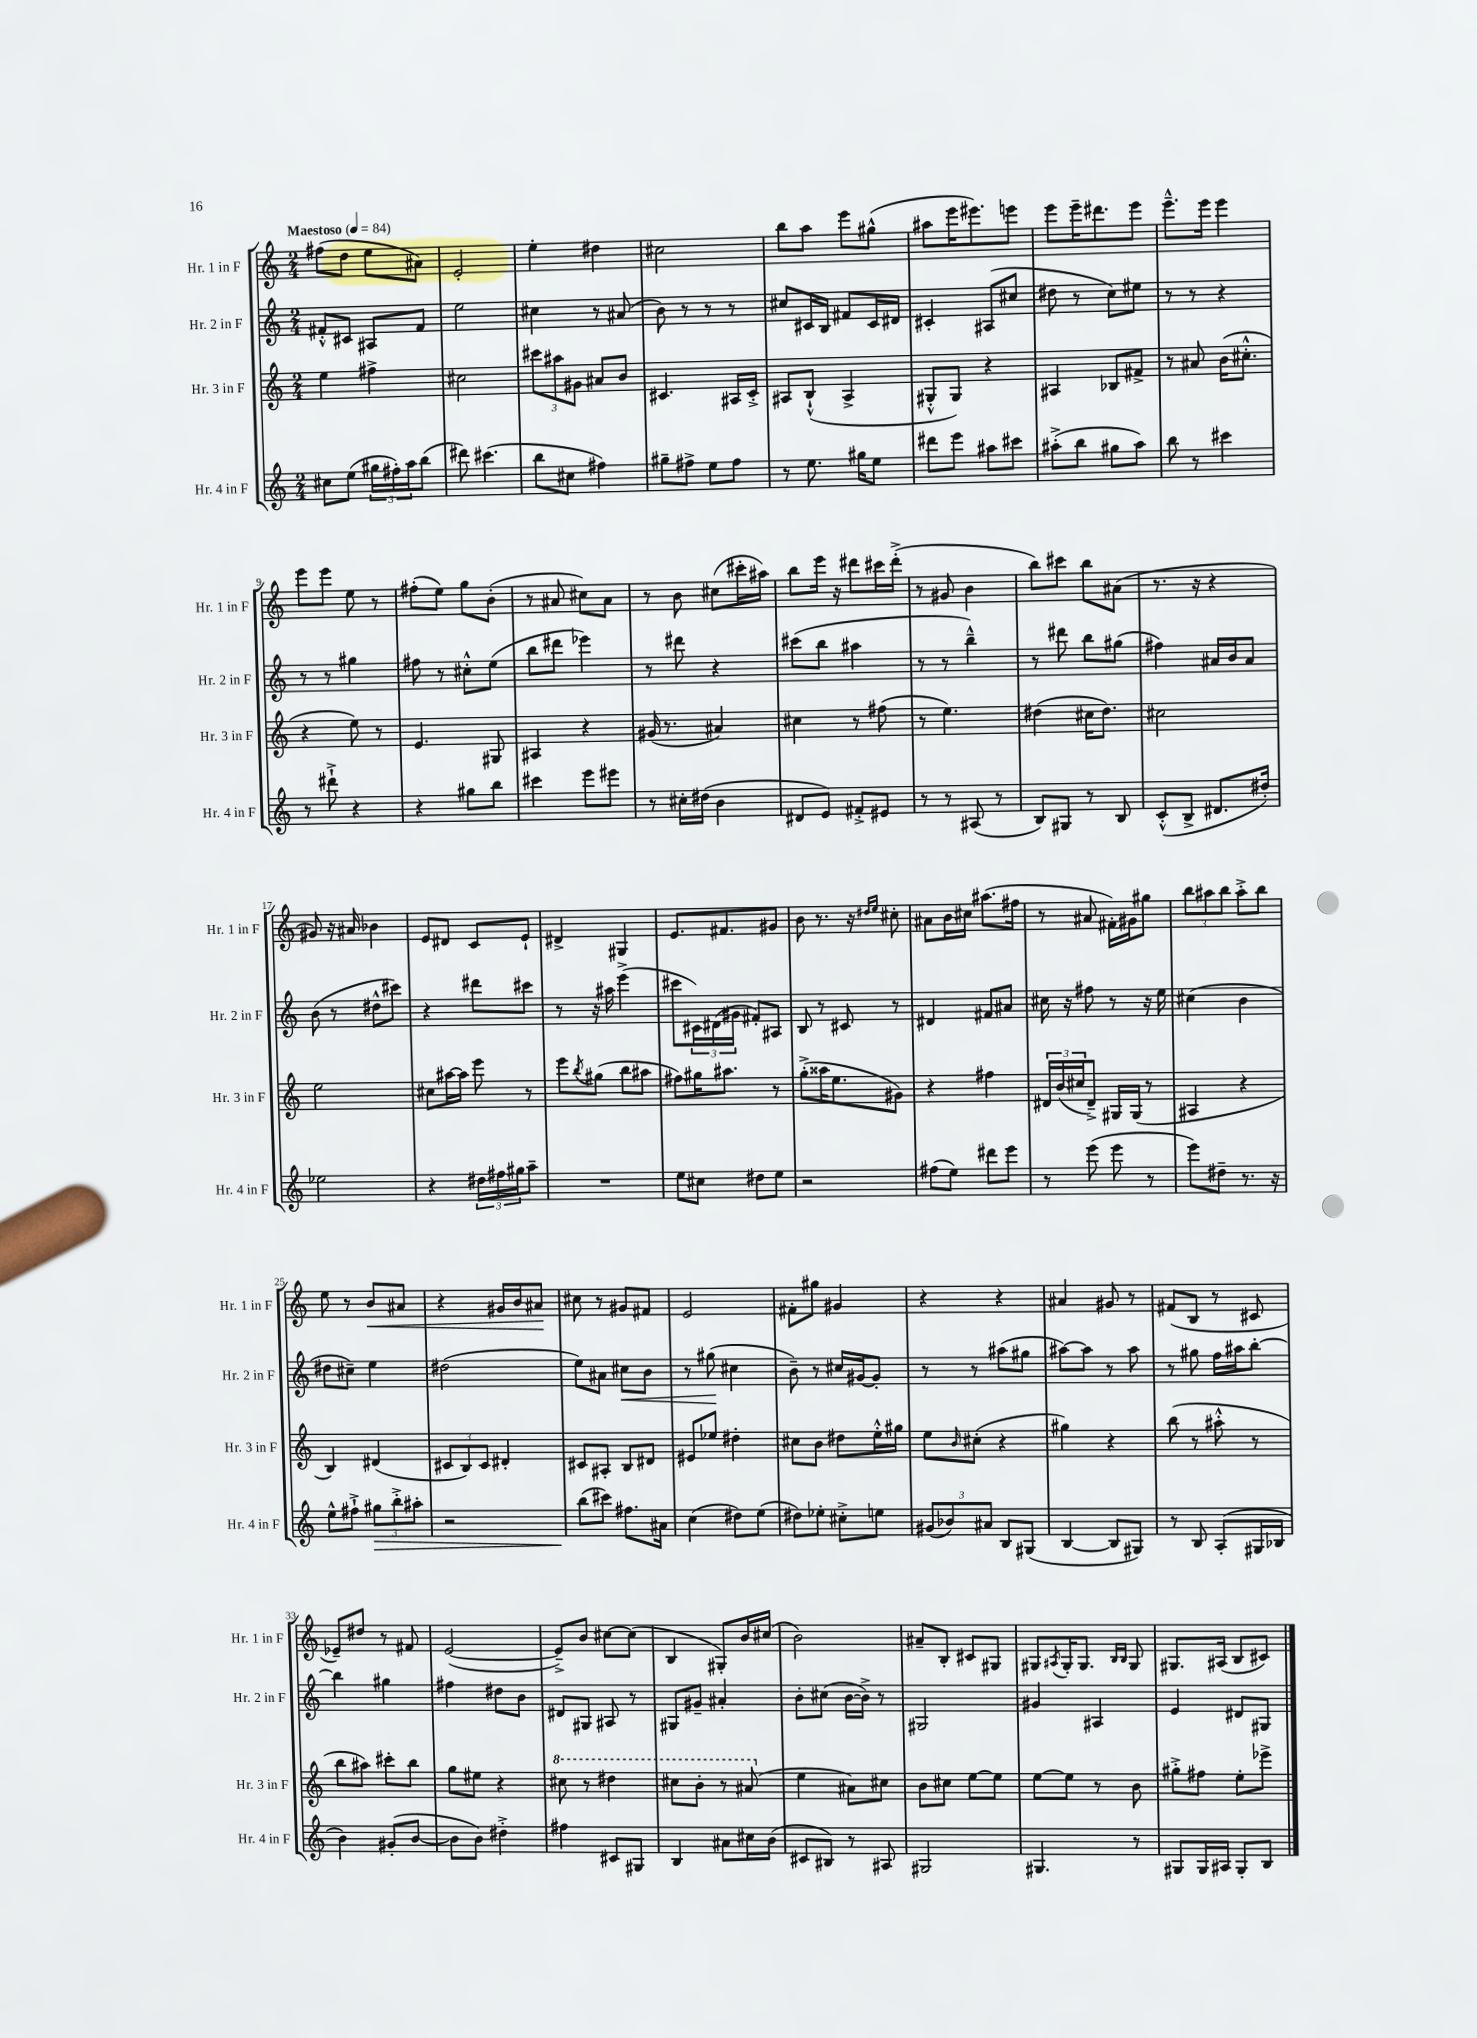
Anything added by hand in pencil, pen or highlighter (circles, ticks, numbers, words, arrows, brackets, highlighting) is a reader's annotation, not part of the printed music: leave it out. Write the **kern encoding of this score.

**kern	**dynam	**kern	**kern	**dynam	**kern	**dynam
*part4	*part4	*part3	*part2	*part2	*part1	*part1
*staff4	*staff4	*staff3	*staff2	*staff2	*staff1	*staff1
*I"Hr. 4 in F	*	*I"Hr. 3 in F	*I"Hr. 2 in F	*	*I"Hr. 1 in F	*
*I'Hr. 4 in F	*	*I'Hr. 3 in F	*I'Hr. 2 in F	*	*I'Hr. 1 in F	*
*clefG2	*	*clefG2	*clefG2	*	*clefG2	*
*k[]	*	*k[]	*k[]	*	*k[]	*
*M2/4	*	*M2/4	*M2/4	*	*M2/4	*
*MM84	*	*MM84	*MM84	*	*MM84	*
=1	=1	=1	=1	=1	=1	=1
!	!	!	!	!	!LO:TX:a:B:t=Maestoso	!
8cc#X\L	.	4ee\	8f#X'^^/L	.	(8ff#X\L	.
(8ee\J	.	.	8c#X/J	.	8dd\J	.
24gg#X\LL	.	4ff#X^\	8A#X/L	.	8ee\L	.
24ff#X'\)	.	.	.	.	.	.
24aa\J	.	.	.	.	.	.
(8bb\J	.	.	8f#/J	.	8a#X\J)	.
=2	=2	=2	=2	=2	=2	=2
8ddd#X\)	.	2cc#X\	2ee\	.	2e'/	.
(4.ccc#X\	.	.	.	.	.	.
=3	=3	=3	=3	=3	=3	=3
8bb\L	.	12ccc#X\L	4cc#X\	.	4ee'\	.
.	.	12aa#X\	.	.	.	.
8cc#X\J	.	.	.	.	.	.
.	.	12g#X\J	.	.	.	.
4ff#X\)	.	8a#X/L	8r	.	4dd#X\	.
.	.	8b/J	(8a#X/	.	.	.
=4	=4	=4	=4	=4	=4	=4
8gg#X~\L	.	4.c#X/	8b\)	.	2cc#X\	.
8ff#X^\J	.	.	8r	.	.	.
8ee\L	.	.	8r	.	.	.
8ff#\J	.	16A#X/LL	8r	.	.	.
.	.	16c#'^/JJ	.	.	.	.
=5	=5	=5	=5	=5	=5	=5
8r	.	8A#X/L	8cc#X/L	.	8bb\L	.
8.ee\	.	(8B`^^/J	16c#X/L	.	8aa\J	.
.	.	.	16B/JJ	.	.	.
.	.	4A#^/	8f#X/L	.	8eee\L	.
16gg#X\KL	.	.	.	.	.	.
8ee\J	.	.	16c#/L	.	(8gg#X^^\J	.
.	.	.	16d#X/JJ	.	.	.
=6	=6	=6	=6	=6	=6	=6
8ddd#X\L	.	8G#X'^^/L	4c#X'/	.	8aa#X\L	.
8eee\J	.	8G#/J)	.	.	16eee\K	.
.	.	.	.	.	8.eee#X\)	.
8aa#X\L	.	4r	(8A#X/L	.	.	.
8ccc#X\J	.	.	8cc#X/J	.	8eeen\J	.
=7	=7	=7	=7	=7	=7	=7
(8aa#X'^\L	.	4A#X/	8dd#X\	.	8eee\L	.
8bb\J	.	.	8r	.	16eee~\K	.
.	.	.	.	.	8.ddd#X\	.
8gg#X\L	.	8B-X/L	8cc\L)	.	.	.
8aa#\J)	.	8f#X^/J	8ee#X\J	.	8eee\J	.
=8	=8	=8	=8	=8	=8	=8
8bb\	.	8r	8r	.	8.eee~^^\L	.
8r	.	8a#X/	8r	.	.	.
.	.	.	.	.	16eee\Jk	.
4ccc#X\	.	(16b\KL	4r	.	4eee\	.
.	.	8.cc#X'^^\J	.	.	.	.
!!LO:LB:g=z
=9	=9	=9	=9	=9	=9	=9
8r	.	4r	8r	.	8eee\L	.
8ddd#X`^\	.	.	8r	.	8eee\J	.
4r	.	8ee\)	4gg#X\	.	8ee\	.
.	.	8r	.	.	8r	.
=10	=10	=10	=10	=10	=10	=10
4r	.	4.e/	8ff#X\	.	(8ff#X'\L	.
.	.	.	8r	.	8ee\J)	.
8gg#X\L	.	.	8cc#X'^^\L	.	8gg\L	.
8bb\J	.	8G#X/	(8ee\J	.	(8b'\J	.
=11	=11	=11	=11	=11	=11	=11
4ccc#X\	.	4A#X/	8bb\L	.	8r	.
.	.	.	8ddd#X\J	.	8a#X/	.
8eee\L	.	4r	4eee-X\)	.	8cc#X\L)	.
8eee#X\J	.	.	.	.	8a#\J	.
=12	=12	=12	=12	=12	=12	=12
8r	.	(16g#X/	8r	.	8r	.
.	.	8.r	.	.	.	.
16cc#X'\LL	.	.	8ddd#X\	.	8b\	.
(16dd#X\JJ	.	.	.	.	.	.
4b\	.	4a#X/)	4r	.	(8cc#X\L	.
.	.	.	.	.	16ccc#X'\L	.
.	.	.	.	.	16aa#X\JJ)	.
=13	=13	=13	=13	=13	=13	=13
8d#X/L	.	4cc#X\	(8ccc#X\L	.	8bb\L	.
8e/J)	.	.	8bb\J	.	16eee\Jk	.
.	.	.	.	.	16r	.
8f#X'^/L	.	8r	4aa#X\	.	8ddd#X\L	.
8e#X/J	.	(8ff#X\	.	.	16ccc#X\L	.
.	.	.	.	.	(16ddd#'^\JJ	.
=14	=14	=14	=14	=14	=14	=14
8r	.	8r	8r	.	8r	.
8r	.	4.ee\)	8r	.	8g#X/	.
(8A#X/	.	.	4bb~^^\)	.	4b\	.
8r	.	.	.	.	.	.
=15	=15	=15	=15	=15	=15	=15
8B/L)	.	(4dd#X\	8r	.	8bb\L)	.
8G#X/J	.	.	8ddd#X\	.	8ccc#X\J	.
8r	.	16cc#X\KL	8bb\L	.	8bb\L	.
.	.	8.dd#\J)	.	.	.	.
8B/	.	.	(8gg#X\J	.	(8a#X\J	.
=16	=16	=16	=16	=16	=16	=16
(8c'^^/L	.	2cc#X\	4ff#X\)	.	8.r	.
8B^/J	.	.	.	.	.	.
.	.	.	.	.	16r	.
8.d#X/L	.	.	16a#X/LL	.	4r	.
.	.	.	16b/J	.	.	.
.	.	.	8a#/J	.	.	.
16dd#X'/Jk)	.	.	.	.	.	.
!!LO:LB:g=z
=17	=17	=17	=17	=17	=17	=17
2ee-X\	.	2ee\	(8b\	.	8g#X/)	.
.	.	.	8r	.	16r	.
.	.	.	.	.	16a#X/	.
.	.	.	8dd#X^^\L	.	4b-X\	.
.	.	.	8ccc#X\J)	.	.	.
=18	=18	=18	=18	=18	=18	=18
4r	.	8cc#X\L	4r	.	8e/L	.
.	.	[16aa#X\L	.	.	8d#X/J	.
.	.	16aa#\JJ]	.	.	.	.
24dd#X\LL	.	8eee\	8ddd#X\L	.	8c/L	.
24ff#X\	.	.	.	.	.	.
24gg#X\J	.	.	.	.	.	.
8aa~\J	.	8r	8ccc#X\J	.	8e`/J	.
=19	=19	=19	=19	=19	=19	=19
2r	.	8eee\L	8r	.	4d#X^/	.
.	.	8qbb/	.	.	.	.
.	.	(8gg#X\J	16r	.	.	.
.	.	.	16aa#X\	.	.	.
.	.	8bb\L	(4eee^\	.	4G#X/	.
.	.	8aa#X\J	.	.	.	.
=20	=20	=20	=20	=20	=20	=20
8ee\L	.	8ff#X\L)	8ccc#X\L	.	8.e/L	.
8cc#X\J	.	16gg#X\K	24c#X\L)	.	.	.
.	.	.	(24d#X\	.	.	.
.	.	8.aa#X\J	.	.	8.f#X/	.
.	.	.	24g#X\JJ	.	.	.
8dd#X\L	.	.	8f#X'/L)	.	.	.
8ee\J	.	8r	8A#X/J	.	8g#X/J	.
=21	=21	=21	=21	=21	=21	=21
2r	.	(8gg'^\L	8B/	.	8b\	.
.	.	16aa##X\K	8r	.	8.r	.
.	.	8.ee\	.	.	.	.
.	.	.	8c#X/	.	.	.
.	.	.	.	.	16r	.
.	.	.	.	.	16qqdd#X/LL	.
.	.	.	.	.	16qqee/JJ	.
.	.	8g#X\J)	8r	.	8cc#X'\	.
=22	=22	=22	=22	=22	=22	=22
(8ff#X\L	.	4r	4d#X/	.	8a#X\L	.
8ee\J)	.	.	.	.	16b\L	.
.	.	.	.	.	16cc#X\JJ	.
8ddd#X\L	.	4ff#X\	8f#X/L	.	(8.aa#X\L	.
8eee\J	.	.	8a#X/J	.	.	.
.	.	.	.	.	16ff#X\Jk	.
=23	=23	=23	=23	=23	=23	=23
8r	.	24d#X/LL	16cc#X\	.	8r	.
.	.	(24b/	.	.	.	.
.	.	.	16r	.	.	.
.	.	24cc#X/J	.	.	.	.
(8eee\	.	8d#~^/J)	8ff#X\	.	8a#X/	.
8eee\	.	16G#X/LL	8r	.	16f#X'\LL)	.
.	.	(16G#/JJ	.	.	16g#X\J	.
8r	.	8r	16r	.	8gg#X\J	.
.	.	.	16ee\	.	.	.
=24	=24	=24	=24	=24	=24	=24
8eee\L)	.	4A#X/	(4cc#X\	.	12bb\L	.
.	.	.	.	.	12aa#X\	.
8dd#X~\J	.	.	.	.	.	.
.	.	.	.	.	12bb\J	.
8.r	.	4r	4b\	.	8aa#'^\L	.
.	.	.	.	.	8bb\J	.
16r	.	.	.	.	.	.
!!LO:LB:g=z
=25	=25	=25	=25	=25	=25	=25
8ee^^\L	.	4B/)	8dd#X\L	.	8ee\	.
8ff#X`^\J	.	.	8cc#X~\J)	.	8r	.
!	!LO:HP:b	!	!	!	!	!LO:HP:b
12gg#X\L	>	(4d#X/	4ee\	.	8b/L	<
12bb'^\	.	.	.	.	.	.
.	.	.	.	.	8a#X/J	.
12aa#X'\J	.	.	.	.	.	.
=26	=26	=26	=26	=26	=26	=26
2r	.	12c#X/L	(2dd#X\	.	4r	.
.	.	12B/)	.	.	.	.
.	.	12c#/J	.	.	.	.
.	.	4d#X'/	.	.	16g#X/LL	.
.	.	.	.	.	16b/J	.
.	.	.	.	.	8a#X/J	.
.	.	.	.	.	.	[
=27	=27	=27	=27	=27	=27	=27
(8bb\L	.	8c#X/L	8ee\L)	.	8cc#X\	.
8ccc#X\J)	]	8A#X'/J	8a#X\J	.	8r	.
!	!	!	!	!LO:HP:b	!	!
8.ff#X\L	.	8B/L	8cc#X\L	<	8g#X/L	.
.	.	8d#X/J	8b\J	.	8f#X/J	.
16a#X\Jk	.	.	.	.	.	.
=28	=28	=28	=28	=28	=28	=28
(4cc\	.	8e#X/L	8r	.	2e/	.
.	.	8ee-X/J	(8gg#X\	.	.	.
8dd#X\L)	.	4dd#X'\	4cc#X\	[	.	.
(8ee\J	.	.	.	.	.	.
=29	=29	=29	=29	=29	=29	=29
8dd#X\L)	.	8cc#X\L	8b~\)	.	8f#X'\L	.
8ee-X'\J	.	8b\J	8r	.	8gg#X\J	.
8cc#X'^\L	.	8dd#X\L	16cc#X/LL	.	4g#X/	.
.	.	.	[16g#X/J	.	.	.
8een\J	.	16ee'^^\L	8g#'/J]	.	.	.
.	.	16gg#X\JJ	.	.	.	.
=30	=30	=30	=30	=30	=30	=30
(12g#X/L	.	8ee\L	8r	.	4r	.
12b-X/)	.	.	.	.	.	.
.	.	16qqb/	.	.	.	.
.	.	(8cc#X'\J	8r	.	.	.
12a#X/J	.	.	.	.	.	.
8B/L	.	4r	(8aa#X\L	.	4r	.
(8G#X/J	.	.	8gg#X\J	.	.	.
=31	=31	=31	=31	=31	=31	=31
[4B/	.	4gg#X\)	[8aa#X\L)	.	4a#X/	.
.	.	.	8aa#\J]	.	.	.
8B/L]	.	4r	8r	.	8g#X/	.
8G#X/J)	.	.	8aa#\	.	8r	.
=32	=32	=32	=32	=32	=32	=32
8r	.	(8bb\	8r	.	(8f#X/L	.
8B/	.	8r	8gg#X\	.	8B/J	.
(8A'/L	.	8aa#X'^^\	16ff\LL	.	8r	.
.	.	.	16aa#X\J	.	.	.
16G#X/L	.	8r	[8bb'\J	.	8c#X/	.
16B-X/JJ	.	.	.	.	.	.
!!LO:LB:g=z
=33	=33	=33	=33	=33	=33	=33
4b\)	.	8bb\L	4bb\]	.	8e-X~/L)	.
.	.	8aa#X\J)	.	.	8dd#X/J	.
(8g#X'/L	.	8ccc#X'\L	4gg#X\	.	8r	.
[8b/J	.	8bb\J	.	.	8f#X/	.
=34	=34	=34	=34	=34	=34	=34
8b\L]	.	8gg\L	4ff#X\	.	([2e/	.
8b\J)	.	8ee#X\J	.	.	.	.
4dd#X'^\	.	4r	8dd#X\L	.	.	.
.	.	.	8b\J	.	.	.
=35	=35	=35	=35	=35	=35	=35
*	*	*8va	*	*	*	*
4ff#X\	.	8ccc#X\	8d#X/L	.	8e~^/L])	.
.	.	8r	8G#X/J	.	8b/J	.
8c#X/L	.	4ddd#X\	8A#X/	.	[8cc#X\L	.
8G#X/J	.	.	8r	.	(8cc#\J]	.
=36	=36	=36	=36	=36	=36	=36
4B/	.	8ccc#X\L	8G#X/L	.	4B/	.
.	.	8bb'\J	8g#X~/J	.	.	.
8a#X\L	.	8r	4a#X'/	.	8G#X'/L)	.
16cc#X\L	.	(8aa#X/	.	.	16b/L	.
(16b\JJ	.	.	.	.	(16cc#X/JJ	.
=37	=37	=37	=37	=37	=37	=37
*	*	*X8va	*	*	*	*
8c#X/L	.	4ee\	8b'\L	.	2b\)	.
8B#X/J)	.	.	(8cc#X\J	.	.	.
8r	.	8a#X\L)	[16b\LL	.	.	.
.	.	.	16b^\JJ])	.	.	.
8A#X/	.	8cc#X\J	8r	.	.	.
=38	=38	=38	=38	=38	=38	=38
2G#X/	.	8b\L	2G#X/	.	8a#X~/L	.
.	.	8cc#X\J	.	.	8B'/J	.
.	.	[8ee\L	.	.	8c#X/L	.
.	.	8ee\J]	.	.	8G#X/J	.
=39	=39	=39	=39	=39	=39	=39
4.G#X/	.	[8ee\L	4g#X/	.	8G#X/L	.
.	.	.	.	.	8qA#X/	.
.	.	8ee\J]	.	.	16G#'/K	.
.	.	.	.	.	8.G#/J	.
.	.	8r	4A#X/	.	.	.
.	.	.	.	.	16qqB/LL	.
.	.	.	.	.	16qqB/JJ	.
8r	.	8b\	.	.	8G#/	.
=40	=40	=40	=40	=40	=40	=40
8G#X/L	.	8gg#X'^\L	4e/	.	8.G#X/L	.
16G#/L	.	8ff#X\J	.	.	.	.
16A#X/JJ	.	.	.	.	(16A#X/Jk	.
8G#'/L	.	8ee'\L	8d#X/L	.	8B/L	.
8B/J	.	8eee-X^\J	8G#X/J	.	8c#X/J)	.
==	==	==	==	==	==	==
*-	*-	*-	*-	*-	*-	*-
